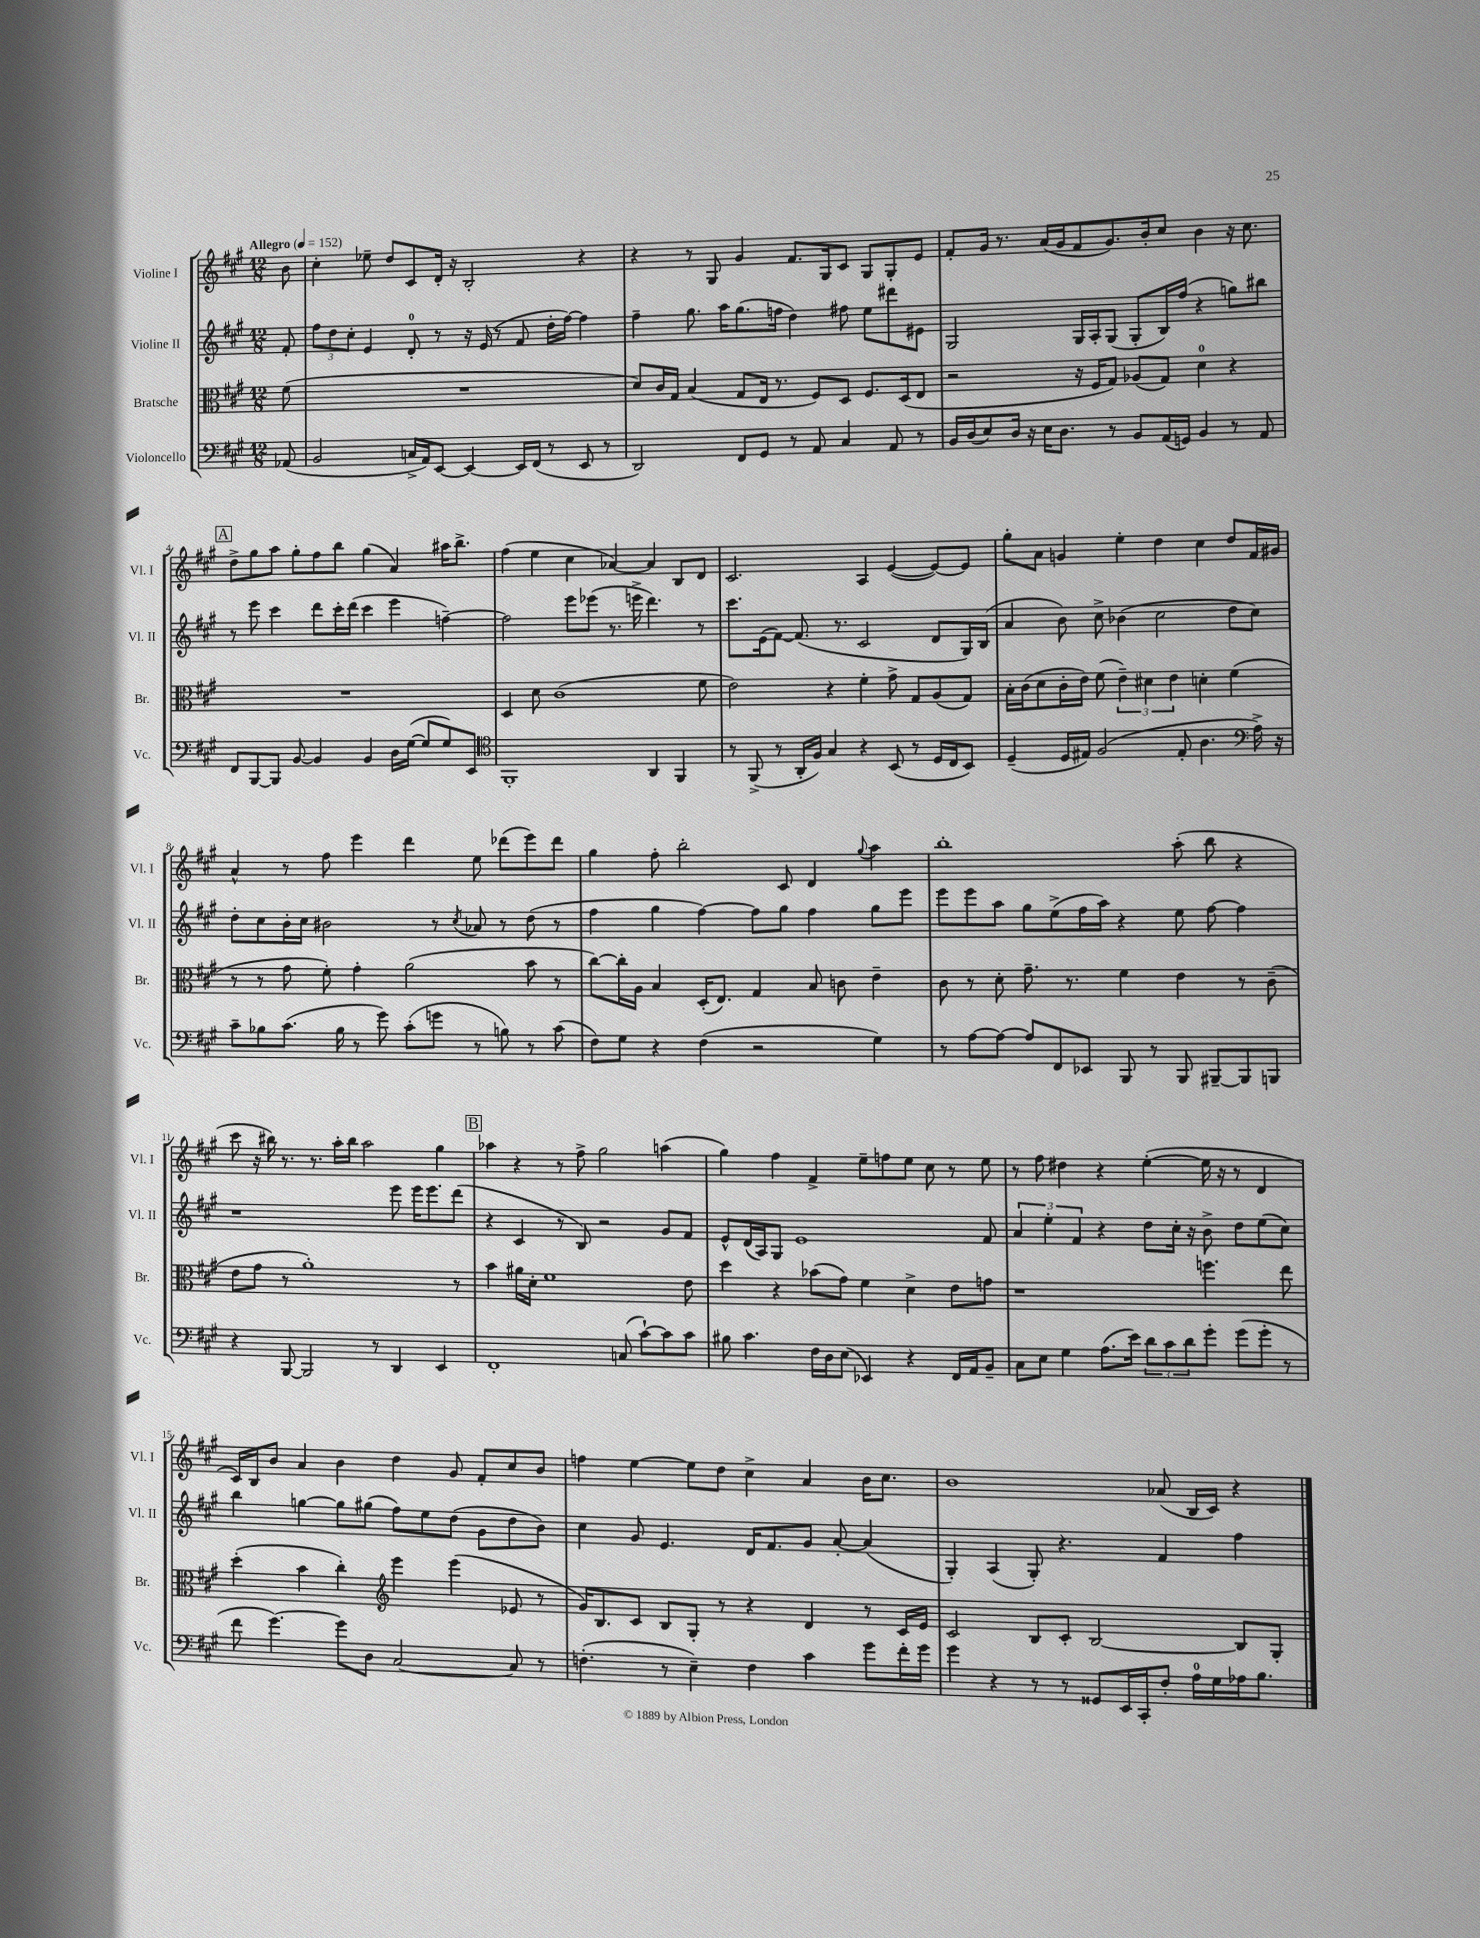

**kern	**kern	**kern	**kern
*part4	*part3	*part2	*part1
*staff4	*staff3	*staff2	*staff1
*I"Violoncello	*I"Bratsche	*I"Violine II	*I"Violine I
*I'Vc.	*I'Br.	*I'Vl. II	*I'Vl. I
*clefF4	*clefC3	*clefG2	*clefG2
*k[f#c#g#]	*k[f#c#g#]	*k[f#c#g#]	*k[f#c#g#]
*M12/8	*M12/8	*M12/8	*M12/8
*MM152	*MM152	*MM152	*MM152
=	=	=	=
!	!	!	!LO:TX:a:B:t=Allegro
(8AA-X/	(8f#\	8f#'/	8b\
=1	=1	=1	=1
2BB/	1.r	12ff#\L	4cc#'\
.	.	12dd\	.
.	.	12cc#'\J	.
.	.	4e/	8ee-X~\
.	.	.	8dd/L
16Cn^/LL	.	8d'/	8c#/
16AA/J)	.	.	.
[8EE/J	.	8r	16d'/Jk
.	.	.	16r
4EE/_	.	16r	2B'/
.	.	(16e/	.
.	.	8r	.
16EE/LL]	.	8f#/	.
(16FF#/JJ	.	.	.
8r	.	16dd'\LL	.
.	.	[16ff#\JJ)	.
8EE/	.	4ff#\]	4r
8r	.	.	.
=2	=2	=2	=2
2DD/)	8d/L)	4ff#~\	4r
.	16c#/L	.	.
.	16G#/JJ	.	.
.	(4B/	8.gg#\	8r
.	.	.	8G#/
.	.	16aa\KL	.
8FF#/L	8G#/L	(8.gg#\	4g#/
8GG#/J	16E/Jk	.	.
.	8.r	16ffn\Jk	.
8r	.	4dd\)	8.f#/L
8AA/	8F#/L)	.	.
.	.	.	16G#/k
4C#/	8D/J	8ff#X\	8c#/J
.	8.F#/L	8ee\L	8G#/L
8AA/	.	8ddd#X\	8G#'/
.	(16D/k	.	.
8r	8E/J	8e#X\J	8e/J
=3	=3	=3	=3
16BB/LL	2r	2G#/	8f#'/L
(16D/J	.	.	.
8E/)	.	.	16g#/Jk
.	.	.	8.r
16D/Jk	.	.	.
16r	.	.	.
16E\KL	.	.	(16a/LL
8.D\J	.	.	16g#/J
.	16r	16G#/LL	8f#/
.	16F#/KL	16A'/J	.
8r	8G#/J)	(8G#/J	8.g#/)
8BB/L	(8A-X/L	8G#'/L	.
.	.	.	16b'/k
(16AA/L	8G#/J)	16B/L)	8cc#/J
16GGn/JJ)	.	(16ff#/JJ	.
4BB/	4d\	4r	4b\
8r	4r	8ggn\L)	16r
.	.	.	8.cc#\
8AA/	.	8bb#X\J	.
!!LO:LB:g=z
!!LO:REH:place=s1:t=A
=4	=4	=4	=4
8FF#/L	1.r	8r	8dd^\L
[8BBB/	.	8eee\	8gg#\
8BBB/J]	.	4ccc#\	8aa\J
[8BB/	.	.	8gg#'\L
4BB/]	.	8ddd\L	8ff#\
.	.	16ccc#'\L	8bb\J
.	.	(16ddd\JJ	.
4BB/	.	4ccc#\	(4gg#\
16D\LL	.	4eee\	4a/)
([16G#\JJ	.	.	.
8G#/L]	.	.	.
8G#/)	.	[4ffn~\)	16aa#X\KL
.	.	.	8.bb^\J
8EE/J	.	.	.
=5	=5	=5	=5
*clefC4	*	*	*
1FF#'	4D/	2ff\]	(4ff#\
.	8d\	.	4ee\
.	(1c#	.	.
.	.	8eee\L	4cc#\
.	.	(8eee-X\J	.
.	.	8.r	[4a-X/)
.	.	16eeen^\	.
4AA/	.	4.ddd\)	4a-/]
4FF#/	.	.	8B/L
.	8f#\	8r	8d/J
=6	=6	=6	=6
8r	2e\)	8.ccc#\L	2.c#/
(8FF#^/	.	.	.
.	.	(16e\k	.
8r	.	[8f#\J)	.
16AA'/LL	.	(8.f#/]	.
16F#/JJ)	.	.	.
4G#/	4r	.	.
.	.	8.r	.
4r	4f#'\	2c#/	4A/
(8BB/	8g#^\	.	([4e/
8r	8G#/L	.	.
16D/LL	(8A/	8d/L	8e/L_)
16C#/J	.	.	.
8BB/J)	8G#/J)	16G#/L)	8e/J]
.	.	(16B/JJ	.
=7	=7	=7	=7
(4D~/	16B'\LL	4a/	8gg#'\L
.	(16c#\J	.	.
.	8d\	.	8a\J
16D/LL	16c#'\L	8b\)	4gn/
16E#X/JJ)	16e\JJ)	.	.
(2F#/	(8f#\	8cc#^\	.
.	6e~\)	(4b-X\	4ee'\
.	6d#X\	.	.
.	.	2cc#\	4dd\
.	6e\	.	.
8E#'/	.	.	.
4.A\	4dn'\	.	4cc#\
.	(4f#\	8dd\L	8dd/L
*clefF4	*	*	*
16A^\)	.	8cc#\J)	16f#/L
16r	.	.	16g#X/JJ
!!LO:LB:g=z
=8	=8	=8	=8
8c#~\L	8r	8dd'\L	4a^^/
8B-X\	8r	8cc#\	.
(8.c#\J	8g#\	16b'\L	8r
.	.	16cc#\JJ	.
.	8f#'\)	2b#X\	8ff#\
16B-\	.	.	.
8r	4g#'\	.	4eee\
8g#\)	.	.	.
(8c#'\L	(2a\	.	4ddd\
8gn\J	.	8r	.
.	.	8qcc#/	.
8r	.	8a-X/	8ee\
8Bn\)	.	8r	(8ddd-X\L
8r	8b\	(8dd\	8eee\)
(8c#\	8r	8r	8ddd-\J
=9	=9	=9	=9
8F#\L)	[8cc#\L)	4ff#\	4gg#\
8G#\J	16cc#'\L]	.	.
.	16A\JJ	.	.
4r	4B/	4gg#\	8ff#'\
.	.	.	2bb'\
(4F#\	(16D'/KL	[4ff#\)	.
.	8.E/J)	.	.
2r	4G#/	8ff#\L]	.
.	.	8gg#\J	8c#/
.	8B/	4ff#\	4d/
.	8cn\	.	.
.	.	.	8qqgg#/
4G#\)	4e~\	8gg#\L	4aa\
.	.	8eee\J	.
=10	=10	=10	=10
8r	8c#\	8eee\L	1bb'
[8A\L	8r	8eee\	.
8A\J_	8d'\	8aa\J	.
8A/L]	8.g#~\	8gg#\L	.
8FF#/	.	(8ee^\	.
.	8.r	.	.
8EE-X/J	.	16ff#\L	.
.	.	16aa\JJ)	.
8BBB/	4f#\	4r	.
8r	.	.	.
8BBB/	4e\	8ee\	(8aa'\
[8BBB#X~/L	.	[8ff#\	8bb\
8BBB#/]	8r	4ff#\]	4r
8BBBn/J	(8c#~\	.	.
!!LO:LB:g=z
=11	=11	=11	=11
4r	8e\L	1r	8ccc#\
.	8g#\J	.	16r
.	.	.	16bb#X\)
[8BBB/	8r	.	8.r
2BBB/]	1a')	.	.
.	.	.	8.r
.	.	.	16aa'\LL
.	.	.	16bb#\JJ
.	.	.	2aa\
8r	.	.	.
4DD/	.	8eee\	.
.	.	16eee\KL	.
.	.	8.eee\	.
4EE/	.	.	4gg#\
.	8r	(8ddd\J	.
!!LO:REH:place=s1:t=B
=12	=12	=12	=12
1FF#'	4b\	4r	4aa-X\
.	16a#X\LL	4c#/	4r
.	16d'\JJ	.	.
.	1f#	.	.
.	.	8r	8r
.	.	8B/)	8ff#^\
.	.	2r	2gg#\
(8Cn/	.	.	.
[8c#`\L)	.	.	.
8c#\]	.	8g#/L	(4aan\
8c#\J	8e\	8f#/J	.
=13	=13	=13	=13
8B#X\	4dd\	8e^^/L	4gg#\)
4.c#\	.	(16d/L	.
.	.	16A/J)	.
.	4r	8G#/J	4ff#\
.	.	1e	.
16F#\LL	(8b-X\L	.	4f#^/
16D\J	.	.	.
(8E\J	8g#\J)	.	.
4EE-X/)	4f#\	.	8ee~\L
.	.	.	8ffn\
4r	4d^\	.	8ee\J
.	.	.	8cc#\
16FF#/LL	8e\L	.	8r
16AA/J	.	.	.
8BB~/J	8gn\J	8f#/	8ee\
=14	=14	=14	=14
8C#\L	1r	6a/	8r
8E\J	.	.	8ff#\
.	.	6ee'\	.
4G#\	.	.	4dd#X\
.	.	6f#/	.
(8.A\L	.	4r	4r
16e\Jk)	.	.	.
12d\L	.	8dd\L	([4ee'\
12c#\	.	.	.
.	.	16cc#'\Jk	.
12d\	.	.	.
.	.	16r	.
8g#'\J	4.ffn\	8b^\	16ee\]
.	.	.	16r
(8g#\L	.	8dd\L	8r
8g#'\J	.	(8ee\	4d/
8r	8ee\	8cc#\J)	.
!!LO:LB:g=z
=15	=15	=15	=15
8f#\	(4dd'\	4bb\	16c#/LL)
.	.	.	16B/J
[4.g#\)	.	.	8b/J
.	4b\	[4ggn\	4a/
8g#\L]	4cc#'\)	8gg\L]	4b\
8D\J	.	(8gg#X\J	.
*	*clefG2	*	*
[2C#/	4eee\	8ff#\L)	4dd\
.	.	8ee\	.
.	(4eee\	(8dd\J	8g#/
.	.	8g#\L	8f#'/L
8C#/]	8e-X/	8dd\	8cc#/
8r	8r	8b\J)	8b/J
=16	=16	=16	=16
(4.Fn'\	16g#/KL)	4cc#\	4ffn\
.	8.B/	.	.
.	8c#/J	8g#/	[4ee\
8r	8B/L	4.e/	.
4E~\)	8G#'/J	.	8ee\L]
.	8r	.	8dd\J
4F\	4r	16d/KL	4cc#^\
.	.	8.f#/	.
4c#\	4d/	8g#/J	4a/
.	.	[8a'/	.
8g#\L	8r	(4a/]	16b\KL
.	.	.	8.cc#\J
16f#'\L	16c#/LL	.	.
16g#\JJ	16e/JJ	.	.
=17	=17	=17	=17
4g#\	2c#/	4G#'/)	1b
4r	.	(4A/	.
8r	8B/L	8G#'/)	.
8r	8c#'/J	4.r	.
8GG##X/L	[2B/	.	.
16EE/L	.	.	.
16CC#'/J	.	.	.
8F#'/J	.	4f#/	(8a-X/
16A\LL	.	.	16B/LL
16G#\	.	.	16c#/JJ)
16A-X\J	8B/L]	4ff#\	4r
8.B\J	.	.	.
.	8G#'/J	.	.
==	==	==	==
*-	*-	*-	*-
